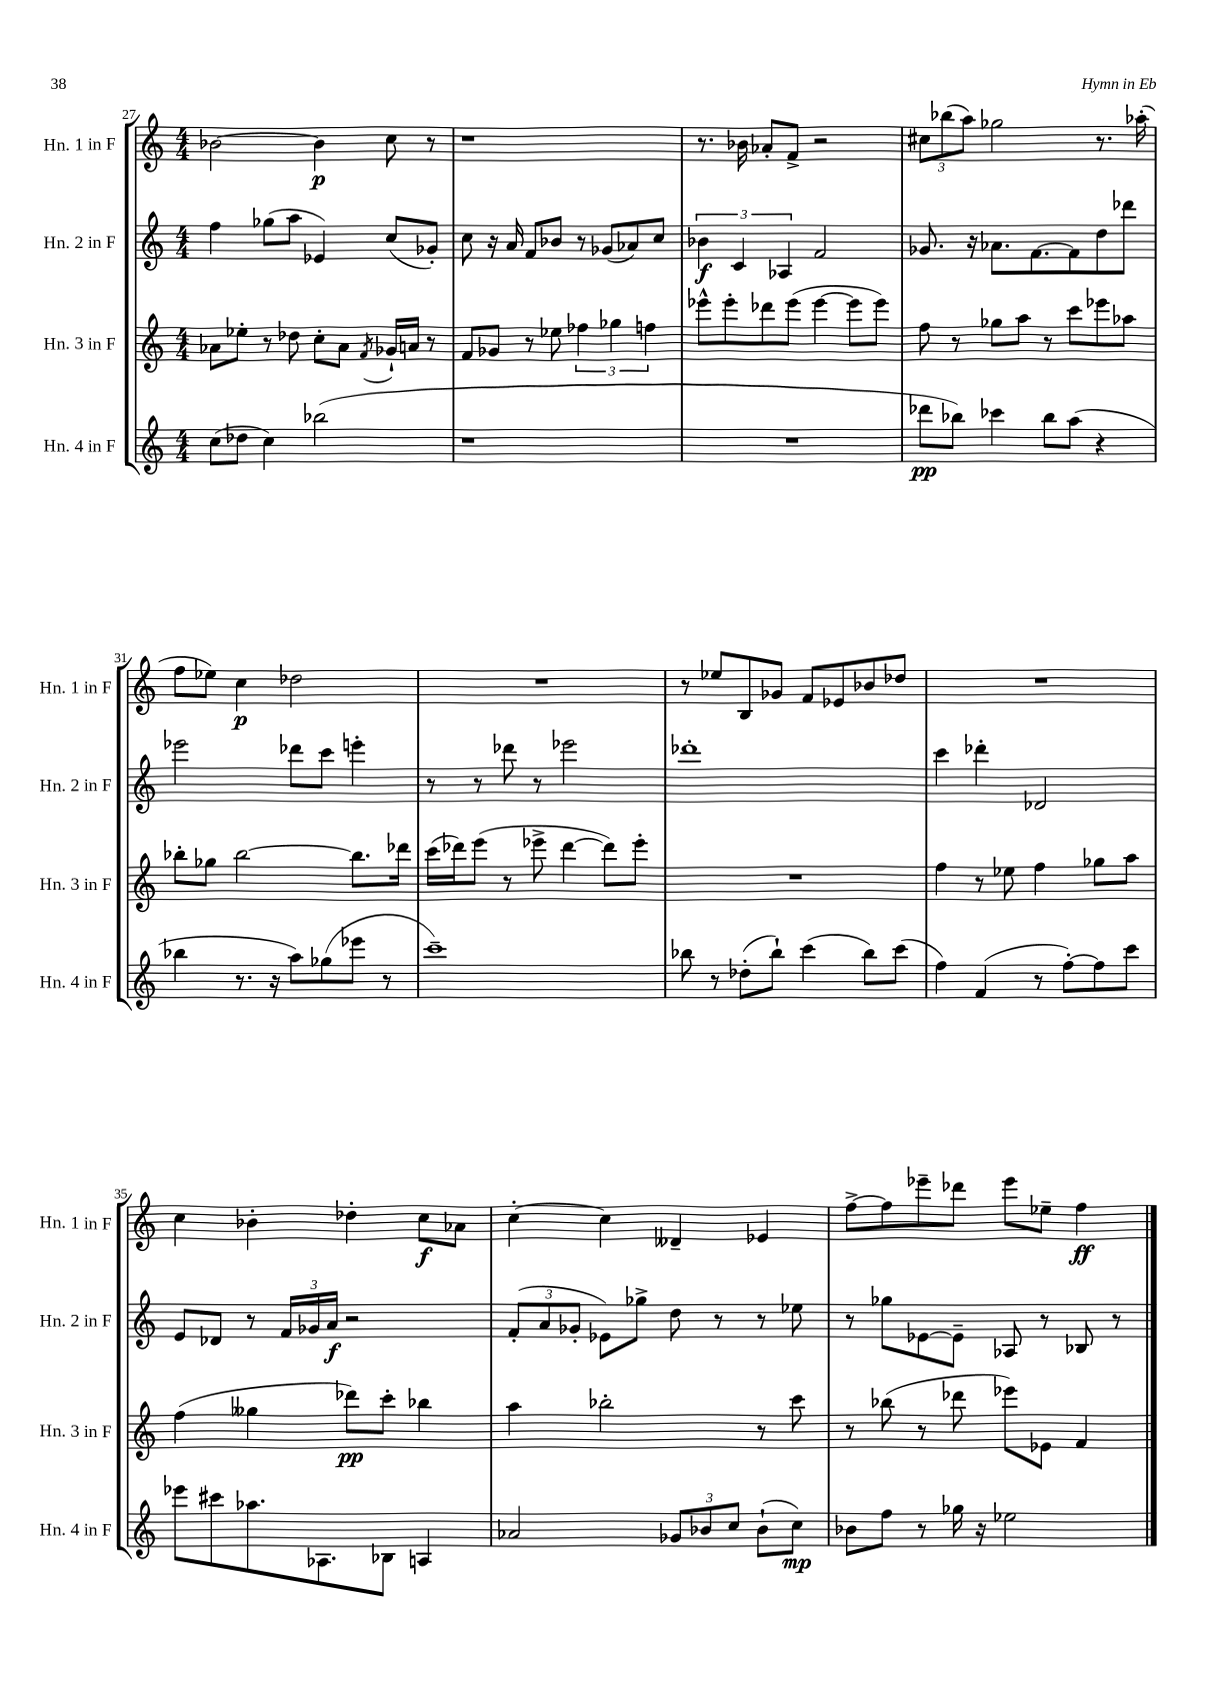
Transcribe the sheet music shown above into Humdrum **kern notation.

**kern	**kern	**kern	**kern
*staff4	*staff3	*staff2	*staff1
*clefG2	*clefG2	*clefG2	*clefG2
*k[]	*k[]	*k[]	*k[]
*M4/4	*M4/4	*M4/4	*M4/4
(8cc	8a-	4ff	[2b-
8dd-	8ee-'	.	.
4cc)	8r	(8gg-	.
.	8dd-	8aa	.
(2bb-	8cc'	4e-)	4b-]
.	8a-	.	.
.	8qf	.	.
.	16g-`	(8cc	8cc
.	16a	.	.
.	8r	8g-')	8r
=	=	=	=
1r	8f	8cc	1r
.	8g-	16r	.
.	.	16a	.
.	8r	8f	.
.	8ee-	8b-	.
.	6ff-	8r	.
.	.	(8g-	.
.	6gg-	.	.
.	.	8a-)	.
.	6ff	.	.
.	.	8cc	.
=	=	=	=
1r	8eee-^^	6b-	8.r
.	8eee-'	.	.
.	.	6c	.
.	.	.	16b-
.	8ddd-	.	8a-'
.	.	6A-	.
.	(8eee-	.	8f^
.	[4eee-	2f	2r
.	8eee-]	.	.
.	8eee-)	.	.
=	=	=	=
8ddd-	8ff	8.g-	12cc#
.	.	.	(12bb-
8bb-)	8r	.	.
.	.	.	12aa)
.	.	16r	.
4ccc-	8gg-	8.a-	2gg-
.	8aa	.	.
.	.	[8.f	.
8bb-	8r	.	.
(8aa	8ccc	8f]	.
4r	8eee-	8dd	8.r
.	8aa-	8ddd-	.
.	.	.	(16aa-'
=	=	=	=
4bb-	8bb-'	2eee-	8ff
.	8gg-	.	8ee-)
8.r	[2bb-	.	4cc
16r	.	.	.
8aa)	.	8ddd-	2dd-
(8gg-	.	8ccc	.
8eee-	8.bb-]	4eee'	.
8r	.	.	.
.	16ddd-	.	.
=	=	=	=
1ccc~)	(16ccc	8r	1r
.	16ddd-)	.	.
.	(8eee	8r	.
.	8r	8ddd-	.
.	8eee-^	8r	.
.	[4ddd-	2eee-	.
.	8ddd-])	.	.
.	8eee-'	.	.
=	=	=	=
8bb-	1r	1ddd-'	8r
8r	.	.	8ee-
(8dd-'	.	.	8B
8bb-`)	.	.	8g-
(4ccc	.	.	8f
.	.	.	8e-
8bb-)	.	.	8b-
(8ccc	.	.	8dd-
=	=	=	=
4ff)	4ff	4ccc	1r
(4f	8r	4ddd-'	.
.	8ee-	.	.
8r	4ff	2d-	.
[8ff')	.	.	.
8ff]	8gg-	.	.
8ccc	8aa	.	.
=	=	=	=
8eee-	(4ff	8e	4cc
8ccc#	.	8d-	.
8.aa-	4gg--	8r	4b-'
.	.	24f	.
.	.	24g-	.
8.A-	.	.	.
.	.	24a	.
.	8ddd-)	2r	4dd-'
8B-	8ccc'	.	.
4A	4bb-	.	8cc
.	.	.	8a-
=	=	=	=
2a-	4aa	(12f'	[4cc'
.	.	12a	.
.	.	12g-'	.
.	2bb-'	8e-)	4cc]
.	.	8gg-^	.
12g-	.	8dd	4d--~
12b-	.	.	.
.	.	8r	.
12cc	.	.	.
(8b-`	8r	8r	4e-
8cc)	8ccc	8ee-	.
=	=	=	=
8b-	8r	8r	[8ff^
8ff	(8bb-	8gg-	8ff]
8r	8r	[8e-	8eee-~
16gg-	8ddd-	8e-~]	8ddd-
16r	.	.	.
2ee-	8eee-)	8A-	8eee-
.	8e-	8r	8ee-~
.	4f	8B-	4ff
.	.	8r	.
==	==	==	==
*-	*-	*-	*-
